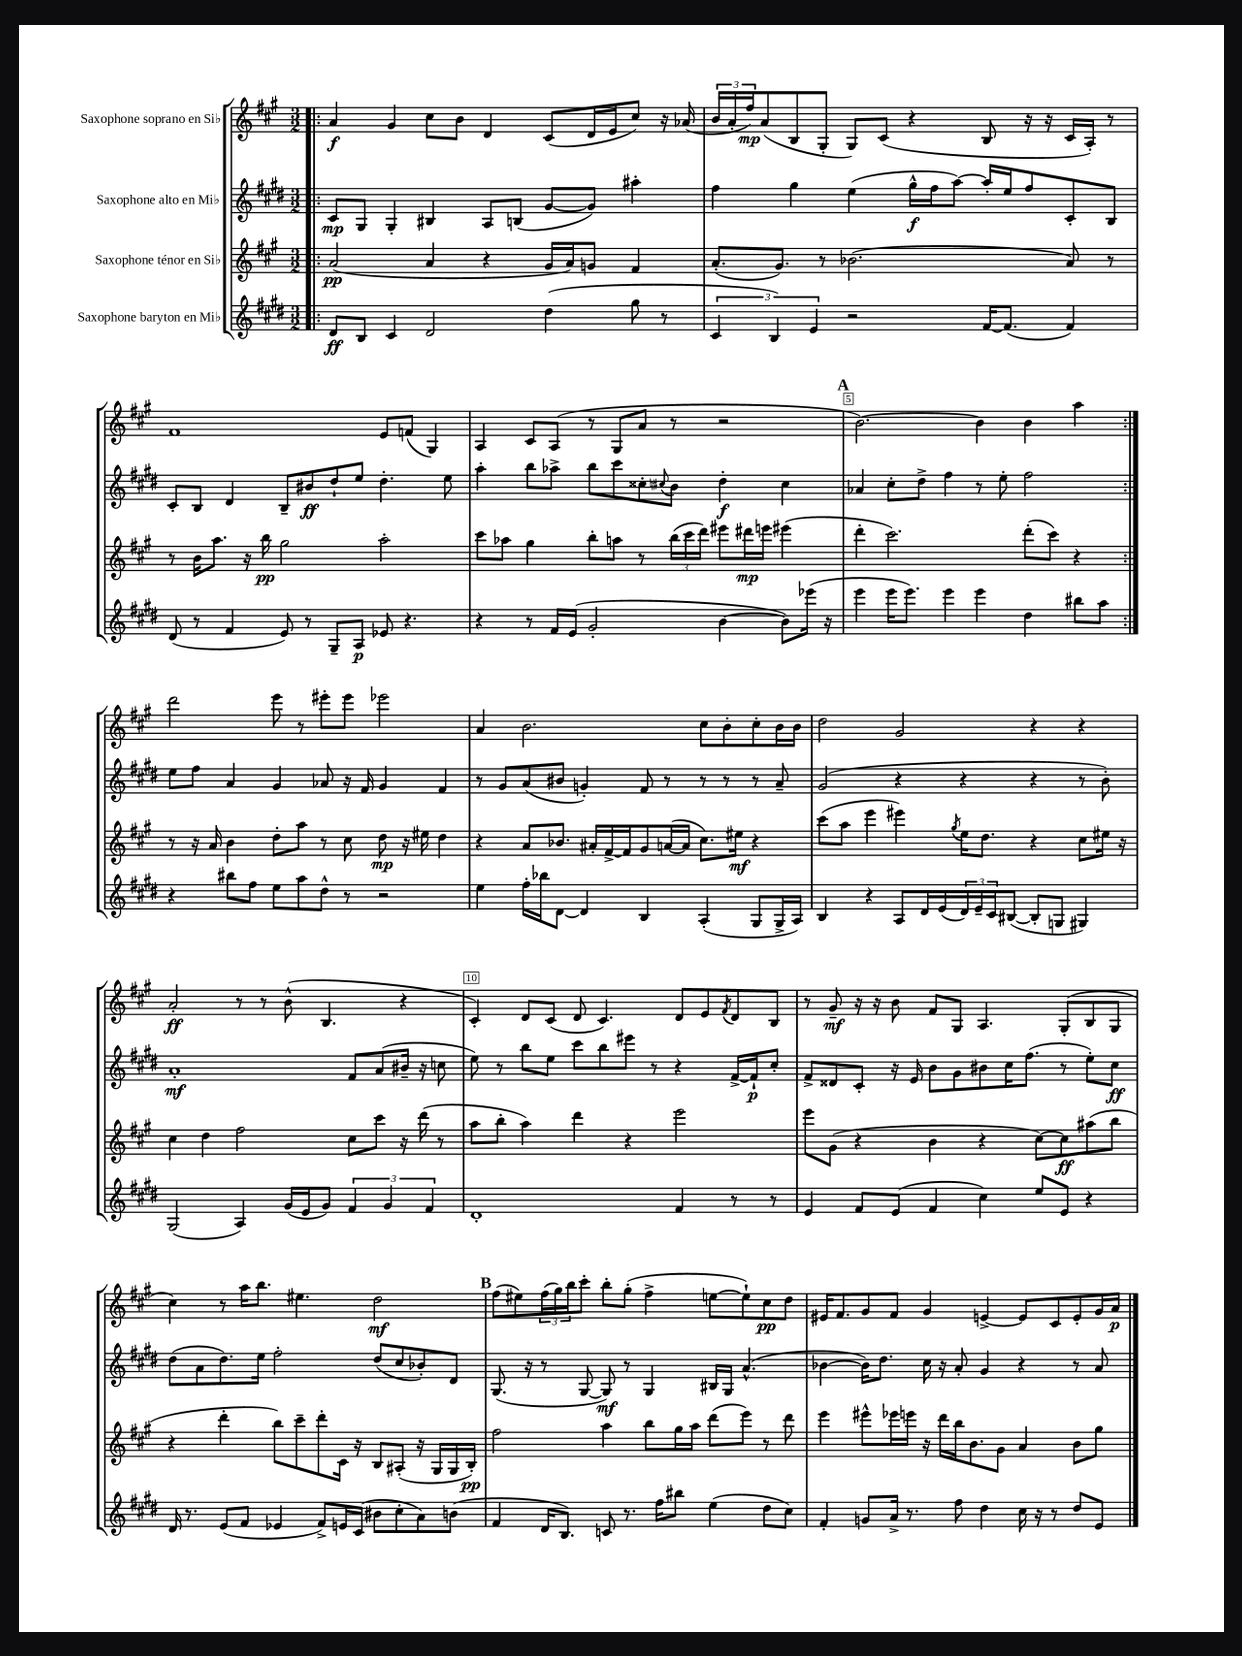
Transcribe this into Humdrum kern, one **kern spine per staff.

**kern	**kern	**kern	**kern
*staff4	*staff3	*staff2	*staff1
*clefG2	*clefG2	*clefG2	*clefG2
*k[f#c#g#d#]	*k[f#c#g#]	*k[f#c#g#d#]	*k[f#c#g#]
*M3/2	*M3/2	*M3/2	*M3/2
=!|:	=!|:	=!|:	=!|:
8d#	(2a	8c#	4a
8B	.	8G#	.
4c#	.	4G#'	4g#
2d#	4a	4B#	8cc#
.	.	.	8b
.	4r	8A	4d
.	.	(8B	.
(4dd#	16g#	[8g#	(8c#
.	16a)	.	.
.	8g	8g#])	16d
.	.	.	16e
8gg#	4f#	4aa#'	8cc#)
8r	.	.	16r
.	.	.	(16a-
=	=	=	=
6c#	(8.a'	4ff#	24b
.	.	.	24a'
.	.	.	24ff#)
.	.	.	(8a
6B)	.	.	.
.	8.g#)	.	.
.	.	4gg#	8B
6e	.	.	.
.	8r	.	8G#'
2r	(2.b-	(4ee	8G#)
.	.	.	(8c#
.	.	16gg#^^	4r
.	.	16ff#	.
.	.	[8aa)	.
[16f#	.	16aa']	8B
(8.f#]	.	16ee	.
.	.	8ff#	16r
.	.	.	16r
4f#)	8a)	8c#'	16c#
.	.	.	16A')
.	8r	8B	8r
=	=	=	=
(8d#	8r	8c#'	1f#
8r	16b	8B	.
.	8.aa	.	.
4f#	.	4d#	.
.	16r	.	.
.	16bb	.	.
8e)	2gg#	8B~	.
8r	.	8b#	.
8G#~	.	8dd#`	.
8A	.	8ee	.
8e-	2aa'	4.dd#'	8e
4.r	.	.	(8f
.	.	.	4G#)
.	.	8ee	.
=	=	=	=
4r	8ccc#	4aa'	4A
.	8aa-	.	.
8r	4gg#	8bb	8c#
16f#	.	8aa-^	(8A
(16e	.	.	.
2g#'	8bb'	8bb	8r
.	8aa	8ccc#	8G#
.	8r	8cc##'	8a
.	.	8qqcc#	.
.	(24bb	8b	8r
.	24ccc#	.	.
.	24ddd)	.	.
[4b	8eee#	4dd#'	2r
.	16ddd#	.	.
.	16eee	.	.
8b])	(4eee#	4cc#	.
(16eee-	.	.	.
16r	.	.	.
=	=	=	=
4eee	4ddd'	4a-	[2.b)
16eee	2.ccc#)	8cc#'	.
8.eee)	.	.	.
.	.	8dd#^	.
4eee	.	4ff#	.
4eee	.	8r	4b]
.	.	8ee'	.
4dd#	(8ddd'	2ff#	4b
.	8ccc#)	.	.
8bb#	4r	.	4aa
8aa	.	.	.
=:|!	=:|!	=:|!	=:|!
4r	8r	8ee	2ddd
.	16r	8ff#	.
.	16a	.	.
8bb#	4b	4a	.
8ff#	.	.	.
8ee	8dd'	4g#	8eee
8aa	8aa	.	8r
8dd#^^	8r	8a-	8eee#'
8r	8cc#	16r	8eee#
.	.	16f#	.
2r	8dd	4g#	2eee-
.	16r	.	.
.	16ee#	.	.
.	4dd	4f#	.
=	=	=	=
4ee	4r	8r	4a
.	.	8g#	.
16ff#'	8a	(8a	2.b
16bb-	.	.	.
[8d#	8.b-	8b#	.
4d#]	.	4g')	.
.	16a#'	.	.
.	[16f#^	.	.
.	16f#]	.	.
4B	8g#	8f#	.
.	([16a	8r	.
.	16a]	.	.
(4A'	8.cc#)	8r	8cc#
.	.	8r	8b'
.	16ee#	.	.
8G#	4r	8r	8cc#'
16G#^	.	8a~	16b
16A)	.	.	16b
=	=	=	=
4B	(8ccc#	(2g#	2dd
.	8aa	.	.
4r	4eee	.	.
8A	4eee#)	4r	2g#
16d#	.	.	.
(16e	.	.	.
.	8qgg#	.	.
24d#)	16ee	4r	.
24e~	.	.	.
.	8.dd	.	.
24c#	.	.	.
([8B#	.	.	.
8B#']	4r	4r	4r
8G	.	.	.
4G#)	8cc#	8r	4r
.	16ee#	8b')	.
.	16r	.	.
=	=	=	=
(2G#	4cc#	1a'	2a'
.	4dd	.	.
4A)	2ff#	.	8r
.	.	.	8r
(16g#	.	.	(8b^^
16e	.	.	.
8g#)	.	.	4.B
6f#	8cc#	8f#	.
.	8ccc#	(8a	.
6g#	.	.	.
.	16r	16b#~	4r
.	(16ddd	16r	.
6f#	.	.	.
.	8r	8cc	.
=	=	=	=
1d#'	8aa	8ee)	4c#')
.	8bb'	8r	.
.	4aa)	8bb	8d
.	.	8ee	(8c#
.	4ddd	8ccc#	8d
.	.	8bb	4.c#)
.	4r	8eee#	.
.	.	8r	.
4f#	2eee	4r	8d
.	.	.	8e
.	.	.	8qf#
8r	.	[16f#^	8d
.	.	16f#`]	.
8r	.	8cc#'	8B
=	=	=	=
4e	8eee	8f#^	8r
.	(8g#	8d##	8g#~
8f#	4r	8c#'	16r
.	.	.	16r
(8e	.	16r	8b
.	.	16e	.
4f#	4b	8b	8f#
.	.	8g#	8G#
4cc#)	4r	8b#	4.A
.	.	16cc#	.
.	.	(8.ff#	.
8ee	[8cc#)	.	.
8e	8cc#]	8r	(8G#'
4r	(8aa#	8ee')	8B
.	8bb	8cc#	8G#
=	=	=	=
16d#	4r	(8dd#	4cc#)
8.r	.	.	.
.	.	8a	.
(8e	4ddd'	8.dd#)	8r
8f#	.	.	16aa
.	.	16ee	8.bb
4e-	8bb)	2ff#'	.
.	8ccc#~	.	4.ee#
8f#^)	8ddd'	.	.
16e	16c#	.	.
(16c#	16r	.	.
8b#	8B	(8dd#	2dd
8cc#'	(8A#'	8cc#	.
8a)	16r	8b-')	.
.	16G#	.	.
(8b	16G#	8d#	.
.	16B')	.	.
=	=	=	=
4f#	2ff#	(8.G#	(8ff#
.	.	.	8ee#)
.	.	16r	.
16d#	.	8r	(24ff#
.	.	.	24gg#)
8.B)	.	.	.
.	.	.	24bb
.	.	[8G#	8ccc#'
8c	4aa	8G#])	8bb'
8.r	.	8r	(8gg#'
.	8bb	4G#	4ff#^
16ff#	.	.	.
8bb#	16gg#	.	.
.	16aa	.	.
(4ee	(8ddd	16B#	[8ee
.	.	16G#	.
.	8eee)	(4.a^^	8ee`])
8dd#	8r	.	8cc#
8cc#)	8ddd	.	8dd
=	=	=	=
4f#'	4eee	[4b-	16e#
.	.	.	8.f#
8g	8eee#^^	16b-])	8g#
.	.	8.dd#	.
16a^	16eee-	.	8f#
8.r	16eee	.	.
.	16r	16cc#	4g#
.	16ddd	16r	.
8ff#	16bb	8a'	.
.	8.b	.	.
4dd#	.	4g#	[4e^
.	8g#	.	.
16cc#	4a	4r	8e]
16r	.	.	.
8r	.	.	8c#
8dd#	8b	8r	8e'
8e	8gg#	8a	16g#
.	.	.	16a
==	==	==	==
*-	*-	*-	*-
